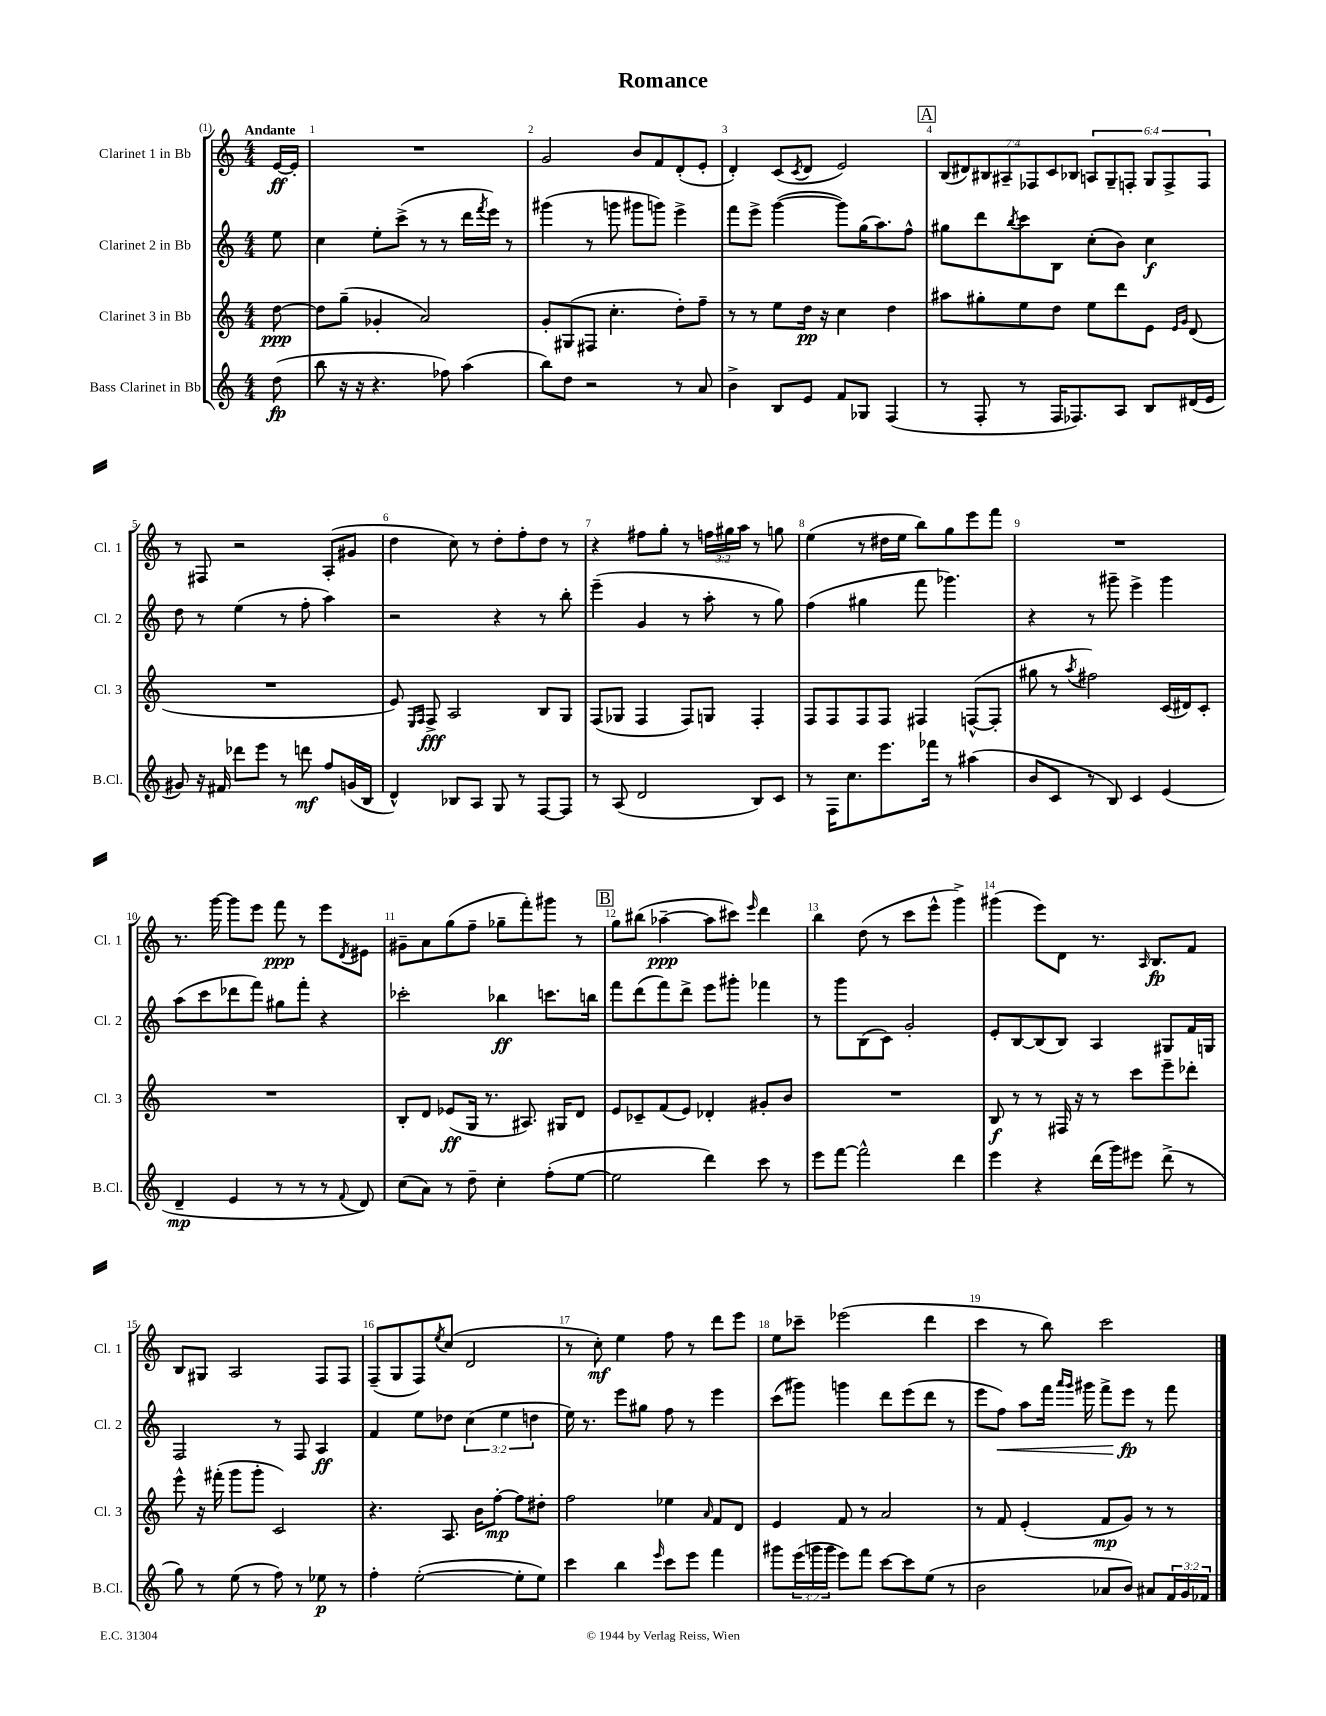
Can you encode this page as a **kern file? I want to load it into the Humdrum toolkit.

**kern	**dynam	**kern	**dynam	**kern	**dynam	**kern	**dynam
*part4	*part4	*part3	*part3	*part2	*part2	*part1	*part1
*staff4	*staff4	*staff3	*staff3	*staff2	*staff2	*staff1	*staff1
*I"Bass Clarinet in Bb	*	*I"Clarinet 3 in Bb	*	*I"Clarinet 2 in Bb	*	*I"Clarinet 1 in Bb	*
*I'B.Cl.	*	*I'Cl. 3	*	*I'Cl. 2	*	*I'Cl. 1	*
*clefG2	*	*clefG2	*	*clefG2	*	*clefG2	*
*k[]	*	*k[]	*	*k[]	*	*k[]	*
*M4/4	*	*M4/4	*	*M4/4	*	*M4/4	*
=	=	=	=	=	=	=	=
!	!	!	!	!	!	!LO:TX:a:B:t=Andante	!
(8dd\	fp	[8dd\	ppp	8ee\	.	[16e/LL	ff
.	.	.	.	.	.	16e'/JJ]	.
=1	=1	=1	=1	=1	=1	=1	=1
8bb\	.	8dd\L]	.	4cc\	.	1r	.
16r	.	(8gg~\J	.	.	.	.	.
16r	.	.	.	.	.	.	.
4.r	.	4g-X'/	.	8ee'\L	.	.	.
.	.	.	.	(8ccc^\J	.	.	.
.	.	2a/)	.	8r	.	.	.
8ff-X\)	.	.	.	8r	.	.	.
(4aa\	.	.	.	16ddd\LL	.	.	.
.	.	.	.	8qfff/	.	.	.
.	.	.	.	16eee\JJ)	.	.	.
.	.	.	.	8r	.	.	.
=2	=2	=2	=2	=2	=2	=2	=2
8bb\L)	.	8g'/L	.	(4ggg#X\	.	2g/	.
8dd\J	.	(8G#X/	.	.	.	.	.
2r	.	8F#X/J	.	8r	.	.	.
.	.	4.cc'\	.	8gggn\	.	.	.
.	.	.	.	8ggg#X\L	.	8b/L	.
.	.	.	.	8gggn\J)	.	8f/	.
8r	.	8dd'\L)	.	4eee^\	.	(8d'/	.
8a/	.	8ff~\J	.	.	.	8e'/J	.
=3	=3	=3	=3	=3	=3	=3	=3
4b^\	.	8r	.	8fff\L	.	4d'/)	.
.	.	8r	.	8eee^\J	.	.	.
8B/L	.	8ee\L	.	([4ggg\	.	(8c/L	.
.	.	.	.	.	.	8qc/	.
8e/J	.	16dd\Jk	pp	.	.	8d/J	.
.	.	16r	.	.	.	.	.
8f/L	.	4cc\	.	8ggg\L])	.	2e/)	.
8G-X/J	.	.	.	(16gg\K	.	.	.
.	.	.	.	8.aa\)	.	.	.
(4F/	.	4dd\	.	.	.	.	.
.	.	.	.	8ff^^\J	.	.	.
!!LO:REH:place=s1:t=A
=4	=4	=4	=4	=4	=4	=4	=4
8r	.	8aa#X\L	.	8gg#X\L	.	(14B/L	.
.	.	.	.	.	.	14d#X/)	.
8F'/	.	8gg#X'\	.	8ddd\	.	.	.
.	.	.	.	.	.	14B#X/	.
.	.	.	.	.	.	14A#X~/	.
.	.	.	.	8qbb/	.	.	.
8r	.	8ee\	.	8ccc\	.	.	.
.	.	.	.	.	.	14F-X/	.
.	.	.	.	.	.	14c/	.
16F/KL	.	8dd\J	.	8B\J	.	.	.
.	.	.	.	.	.	14B-X/J	.
8.F-X/)	.	.	.	.	.	.	.
.	.	8ee\L	.	(8cc'\L	.	12An/L	.
.	.	.	.	.	.	12G~/	.
8A/J	.	8ddd\	.	8b\J)	.	.	.
.	.	.	.	.	.	12Fn'/J	.
8B/L	.	8e\J	.	4cc\	f	12G/L	.
.	.	.	.	.	.	12F^/	.
.	.	16qqe/LL	.	.	.	.	.
.	.	16qqg/JJ	.	.	.	.	.
(16d#X/L	.	(8d/	.	.	.	.	.
.	.	.	.	.	.	12F/J	.
16e/JJ	.	.	.	.	.	.	.
!!LO:LB:g=z
=5	=5	=5	=5	=5	=5	=5	=5
8g#X/)	.	1r	.	8dd\	.	8r	.
16r	.	.	.	8r	.	8F#X/	.
16f#X/	.	.	.	.	.	.	.
8ddd-X\L	.	.	.	(4ee\	.	2r	.
8eee\J	.	.	.	.	.	.	.
8r	.	.	.	8r	.	.	.
8dddn\	mf	.	.	8ff'\	.	.	.
8ff/L	.	.	.	4aa\)	.	(8A'/L	.
(16gn/L	.	.	.	.	.	8g#X/J	.
16B/JJ	.	.	.	.	.	.	.
=6	=6	=6	=6	=6	=6	=6	=6
4d^^/)	.	8e/)	.	2r	.	4dd\	.
.	.	16qqE/LL	.	.	.	.	.
.	.	16qqF/JJ	.	.	.	.	.
.	.	8F^/	fff	.	.	.	.
8B-X/L	.	2A/	.	.	.	8cc\)	.
8A/J	.	.	.	.	.	8r	.
8G/	.	.	.	4r	.	8dd'\L	.
8r	.	.	.	.	.	8ff'\	.
[8F/L	.	8B/L	.	8r	.	8dd\J	.
8F/J]	.	8G/J	.	8bb'\	.	8r	.
=7	=7	=7	=7	=7	=7	=7	=7
8r	.	(8F/L	.	(4eee~\	.	4r	.
(8A/	.	8G-X/J	.	.	.	.	.
2d/	.	4F/	.	4g/	.	8ff#X\L	.
.	.	.	.	.	.	8gg'\J	.
.	.	8F/L)	.	8r	.	8r	.
.	.	8Gn/J	.	8aa'\	.	24ffn\LL	.
.	.	.	.	.	.	24gg#X\	.
.	.	.	.	.	.	24aa\JJ	.
8B/L)	.	4F'/	.	8r	.	8r	.
8c/J	.	.	.	8gg\)	.	8ggn\	.
=8	=8	=8	=8	=8	=8	=8	=8
8r	.	8F/L	.	(4ff\	.	(4ee\	.
16F\KL	.	8F/	.	.	.	.	.
8.cc\	.	.	.	.	.	.	.
.	.	8F/	.	4gg#X\	.	8r	.
8.eee\	.	8F/J	.	.	.	16dd#X\LL	.
.	.	.	.	.	.	16ee\JJ	.
.	.	4F#X/	.	8fff\	.	8bb\L)	.
16fff-X\Jk	.	.	.	.	.	.	.
8r	.	.	.	4.ggg-X\)	.	8gg\	.
(4aa#X\	.	([8Fn^^/L	.	.	.	8eee\	.
.	.	8F'/J]	.	.	.	8fff\J	.
=9	=9	=9	=9	=9	=9	=9	=9
8b/L	.	8gg#X\	.	4r	.	1r	.
8c/J	.	8r	.	.	.	.	.
.	.	8qaa/	.	.	.	.	.
8r	.	2ff#X\)	.	8r	.	.	.
8B/)	.	.	.	8ggg#X~\	.	.	.
4c/	.	.	.	4eee^\	.	.	.
(4e/	.	(16c/LL	.	4ggg#\	.	.	.
.	.	16d#X/J)	.	.	.	.	.
.	.	8c'/J	.	.	.	.	.
!!LO:LB:g=z
=10	=10	=10	=10	=10	=10	=10	=10
4d~/	mp	1r	.	(8aa\L	.	8.r	.
.	.	.	.	8ccc\	.	.	.
.	.	.	.	.	.	[16ggg\	.
4e/	.	.	.	8ddd-X\	.	8ggg\L]	.
.	.	.	.	8fff\J)	.	8eee\J	.
8r	.	.	.	8gg#X\L	.	8fff\	ppp
8r	.	.	.	8fff'\J	.	8r	.
8r	.	.	.	4r	.	8eee\L	.
8qqf/	.	.	.	.	.	8qd/	.
8d/)	.	.	.	.	.	8e#X\J	.
=11	=11	=11	=11	=11	=11	=11	=11
(8cc\L	.	8B'/L	.	2ccc-X'\	.	8g#X~\L	.
8a\J)	.	8d/J	.	.	.	8a\	.
8r	.	(8e-X/L	ff	.	.	(8gg\	.
8dd~\	.	16G/Jk	.	.	.	8ff~\J	.
.	.	8.r	.	.	.	.	.
4cc'\	.	.	.	4bb-X\	ff	8gg-X~\L	.
.	.	8.A#X/)	.	.	.	8fff'\)	.
(8ff'\L	.	.	.	8.cccn\L	.	8ggg#X\J	.
.	.	16G#X/KL	.	.	.	.	.
[8ee\J	.	8d/J	.	.	.	8r	.
.	.	.	.	16bbn\Jk	.	.	.
!!LO:REH:place=s1:t=B
=12	=12	=12	=12	=12	=12	=12	=12
2ee\]	.	8e/L	.	8fff\L	.	8gg\L	.
.	.	8c-X~/	.	(8ddd\	.	(8bb#X\J	.
.	.	(8f/	.	8fff\)	.	[4aa-X~\	ppp
.	.	8e/J)	.	8ddd^\J	.	.	.
4ddd\)	.	4d-X'/	.	8eee\L	.	8aa-\L]	.
.	.	.	.	8ggg#X'\J	.	8ccc#X\J)	.
.	.	.	.	.	.	16qqeee/	.
8ccc\	.	8g#X'/L	.	4fff-X\	.	4ddd\	.
8r	.	8b/J	.	.	.	.	.
=13	=13	=13	=13	=13	=13	=13	=13
8eee\L	.	1r	.	8r	.	4bb\	.
[8fff\J	.	.	.	8ggg\L	.	.	.
2fff^^\]	.	.	.	(8B\	.	(8dd\	.
.	.	.	.	8c\J)	.	8r	.
.	.	.	.	2g'/	.	8ccc\L	.
.	.	.	.	.	.	8eee^^\J	.
4ddd\	.	.	.	.	.	4ggg^\)	.
=14	=14	=14	=14	=14	=14	=14	=14
4eee\	.	8B/	f	8e'/L	.	(4ggg#X\	.
.	.	8r	.	[8B/	.	.	.
4r	.	8r	.	(8B/]	.	8eee\L)	.
.	.	16F#X/	.	8B/J)	.	8d\J	.
.	.	16r	.	.	.	.	.
(16ddd\LL	.	8r	.	4A/	.	8.r	.
16ggg\J)	.	.	.	.	.	.	.
8eee#X\J	.	8ccc\L	.	.	.	.	.
.	.	.	.	.	.	16qqA/	.
.	.	.	.	.	.	8.B/L	fp
(8ddd^\	.	8eee~\	.	8G#X/L	.	.	.
8r	.	8ddd-X'\J	.	16f/L	.	8f/J	.
.	.	.	.	16Gn/JJ	.	.	.
!!LO:LB:g=z
=15	=15	=15	=15	=15	=15	=15	=15
8gg\)	.	8eee^^\	.	2F/	.	8B/L	.
8r	.	16r	.	.	.	8G#X/J	.
.	.	(16fff#X'\	.	.	.	.	.
(8ee\	.	8ggg\L	.	.	.	2A/	.
8r	.	8ggg'\J	.	.	.	.	.
8ff\)	.	2c/)	.	8r	.	.	.
8r	.	.	.	8F/	.	.	.
8ee-X\	p	.	.	4A/	ff	8F/L	.
8r	.	.	.	.	.	8F/J	.
=16	=16	=16	=16	=16	=16	=16	=16
4ff'\	.	4.r	.	4f/	.	(8F~/L	.
.	.	.	.	.	.	8G/	.
([2ee'\	.	.	.	8ee\L	.	8F/)	.
.	.	.	.	.	.	8qee/	.
.	.	8.A/	.	8dd-X\J	.	(8cc/J	.
.	.	.	.	(6cc\	.	2d/	.
.	.	16b\KL	.	.	.	.	.
.	.	[8ff'\J	mp	.	.	.	.
.	.	.	.	6ee\	.	.	.
8ee'\L]	.	8ff\L]	.	.	.	.	.
.	.	.	.	6ddn\	.	.	.
8ee\J)	.	8dd#X'\J	.	.	.	.	.
=17	=17	=17	=17	=17	=17	=17	=17
4ccc\	.	2ff\	.	16ee\)	.	8r	.
.	.	.	.	8.r	.	.	.
.	.	.	.	.	.	8cc'\)	mf
4bb\	.	.	.	8eee\L	.	4ee\	.
.	.	.	.	8gg#X\J	.	.	.
16qqeee/	.	.	.	.	.	.	.
8ccc\L	.	4ee-X\	.	8ff\	.	8ff\	.
8eee\J	.	.	.	8r	.	8r	.
.	.	16qqa/	.	.	.	.	.
4fff\	.	8f/L	.	4eee\	.	8ddd\L	.
.	.	8d/J	.	.	.	8eee\J	.
=18	=18	=18	=18	=18	=18	=18	=18
8ggg#X\L	.	4e/	.	(8ccc\L	.	8ee\L	.
(24eee\L	.	.	.	8ggg#X\J)	.	8ccc-X~\J	.
24gggn\	.	.	.	.	.	.	.
24ggg\JJ	.	.	.	.	.	.	.
8eee\L)	.	8f/	.	4gggn\	.	(2eee-X\	.
8fff\J	.	8r	.	.	.	.	.
[8ccc\L	.	2a/	.	8ddd\L	.	.	.
8ccc\]	.	.	.	(8eee\	.	.	.
(8ee\J	.	.	.	8ddd\J	.	4ddd\	.
8r	.	.	.	8r	.	.	.
=19	=19	=19	=19	=19	=19	=19	=19
2b\	.	8r	.	8eee\L	.	4ccc\	.
!	!	!	!	!	!LO:HP:b	!	!
.	.	8f/	.	8ff\J)	<	.	.
.	.	(4e'/	.	8aa\L	.	8r	.
.	.	.	.	16fff\Jk	.	8bb\)	.
.	.	.	.	16qqaaa/LL	.	.	.
.	.	.	.	16qqggg/JJ	.	.	.
.	.	.	.	16ggg#X\	.	.	.
8a-X/L	.	8f/L	mp	8fff^\L	.	2ccc\	.
8b/J)	.	8g/J)	.	8eee\J	fp	.	.
8a#X/L	.	8r	.	8r	[	.	.
24f/L	.	8r	.	8fff\	.	.	.
24g/	.	.	.	.	.	.	.
24f-X/JJ	.	.	.	.	.	.	.
==	==	==	==	==	==	==	==
*-	*-	*-	*-	*-	*-	*-	*-
